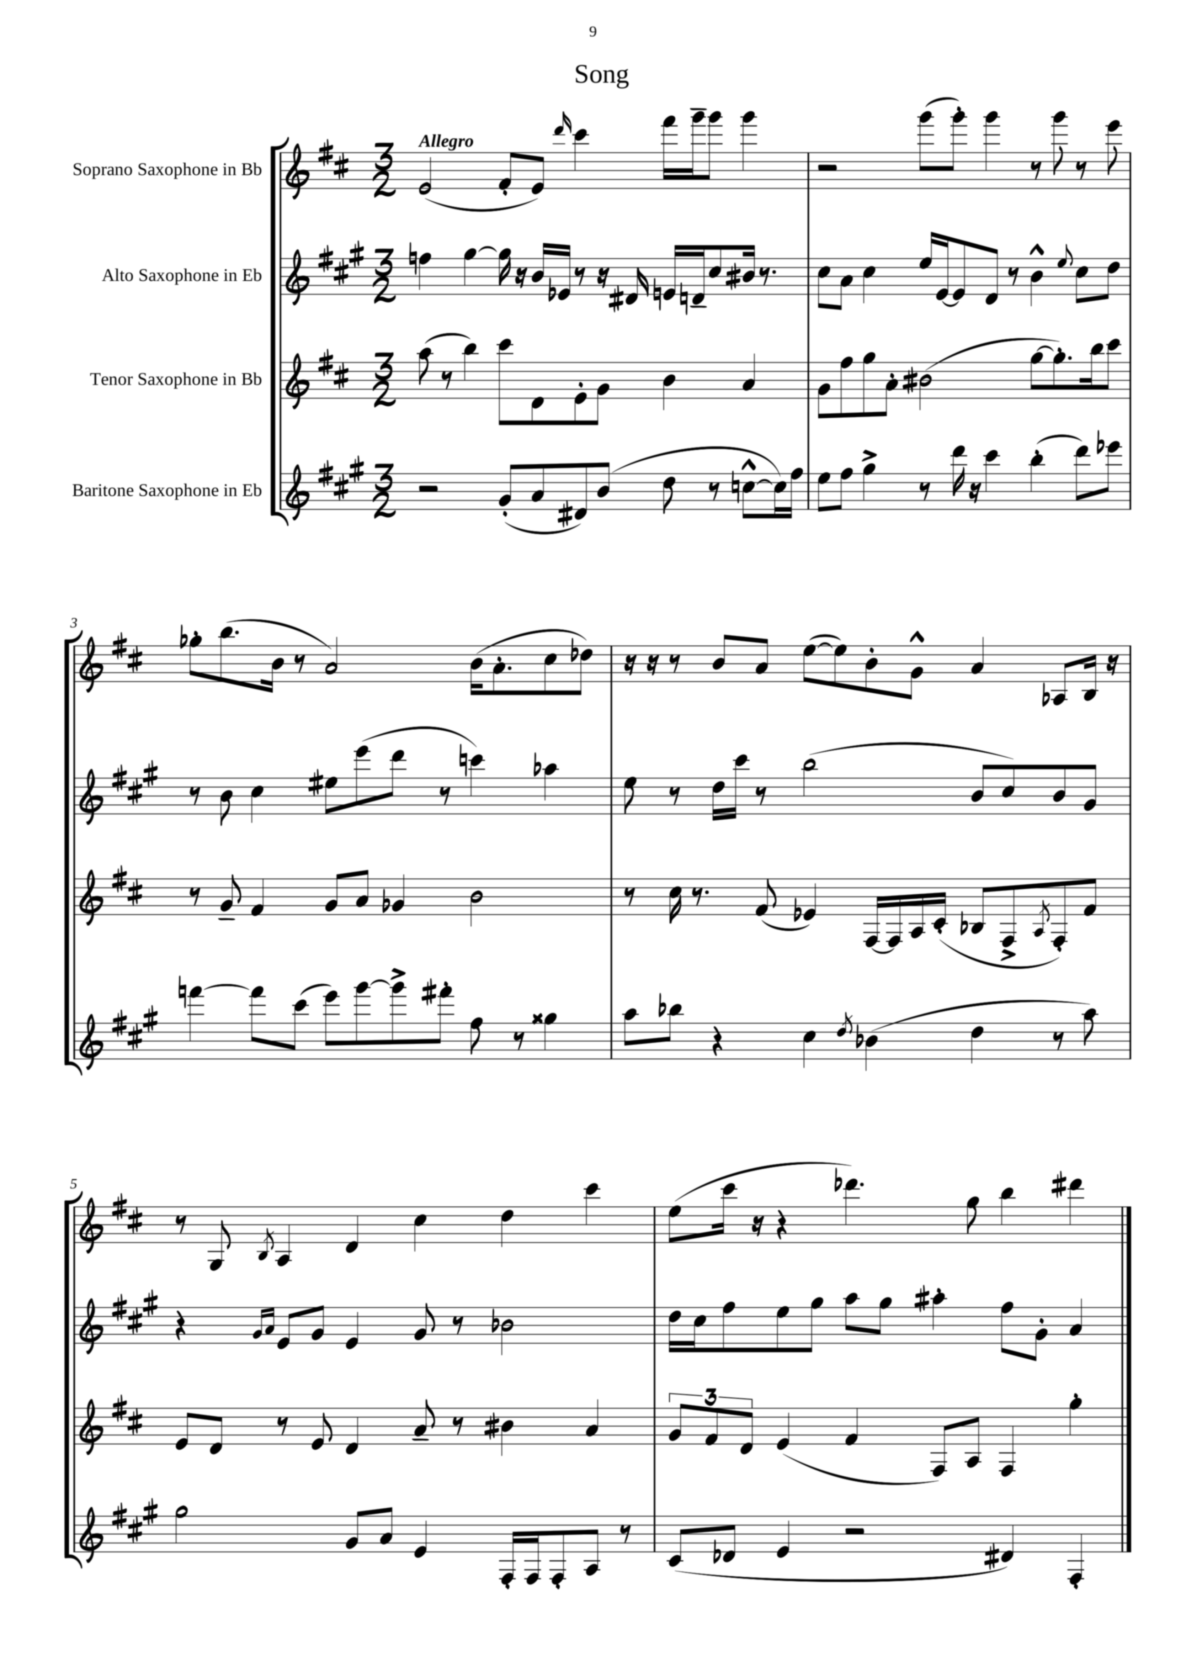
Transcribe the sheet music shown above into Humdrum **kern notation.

**kern	**kern	**kern	**kern
*part4	*part3	*part2	*part1
*staff4	*staff3	*staff2	*staff1
*I"Baritone Saxophone in Eb	*I"Tenor Saxophone in Bb	*I"Alto Saxophone in Eb	*I"Soprano Saxophone in Bb
*clefG2	*clefG2	*clefG2	*clefG2
*k[f#c#g#]	*k[f#c#]	*k[f#c#g#]	*k[f#c#]
*M3/2	*M3/2	*M3/2	*M3/2
=1	=1	=1	=1
!	!	!	!LO:TX:a:B:t=Allegro
2r	(8aa\	4ffn\	(2e/
.	8r	.	.
.	4bb\)	[4gg#\	.
(8g#'/L	8ccc#\L	16gg#\]	8f#'/L
.	.	16r	.
8a/	8d\	16b/LL	8e/J)
.	.	16e-X/JJ	.
.	.	.	16qqddd/
8d#X/)	8e'\	8r	4ccc#\
(8b/J	8g\J	16r	.
.	.	16d#X/	.
8dd\	4b\	16en/LL	16fff#\LL
.	.	16dn~/J	16ggg~\J
8r	.	8cc#/	8ggg\J
[8ccn^^\L	4a/	16b#X/Jk	4ggg\
.	.	8.r	.
16cc\L])	.	.	.
16ff#\JJ	.	.	.
=2	=2	=2	=2
8ee\L	8g\L	8cc#\L	2r
8ff#\J	8ff#\	8a\J	.
4gg#^\	8gg\	4cc#\	.
.	8a'\J	.	.
8r	(2b#X\	16ee/LL	(8ggg\L
.	.	[16e/J	.
16ddd\	.	8e/]	8ggg'\J)
16r	.	.	.
4ccc#\	.	8d/J	4ggg\
.	.	8r	.
(4bb'\	[8gg\L	4b^^\	8r
.	8.gg'\])	.	8ggg\
.	.	8qqee/	.
8ddd\L)	.	8cc#\L	8r
.	16bb\k	.	.
8eee-X\J	8ccc#\J	8dd\J	8eee\
!!LO:LB:g=z
=3	=3	=3	=3
[4fffn\	8r	8r	8gg-X'\L
.	8g~/	8b\	(8.bb\
8fff\L]	4f#/	4cc#\	.
.	.	.	16b\Jk
(8ccc#\J	.	.	8r
8eee\L)	8g/L	8ee#X\L	2a/)
[8ggg#\	8a/J	(8eee\	.
8ggg#^\]	4g-X/	8ddd\J	.
8fff#X'\J	.	8r	.
8ff#\	2b\	4cccn\)	(16b\KL
.	.	.	8.a'\
8r	.	.	.
4gg##X\	.	4aa-X\	8cc#\
.	.	.	8dd-X\J)
=4	=4	=4	=4
8aa\L	8r	8ee\	16r
.	.	.	16r
8bb-X\J	16cc#\	8r	8r
.	8.r	.	.
4r	.	16dd\LL	8b/L
.	.	16ccc#\JJ	.
.	(8f#/	8r	8a/J
4cc#\	4e-X/)	(2bb\	([8ee\L
.	.	.	8ee\])
8qdd/	.	.	.
(4b-X\	[16F#/LL	.	8b'\
.	16F#/]	.	.
.	16A/	.	8g^^\J
.	(16c#'/JJ	.	.
4dd\	8B-X/L	8b/L	4a/
.	8F#^/	8cc#/)	.
.	8qA/	.	.
8r	8F#'/)	8b/	8A-X/L
8aa\)	8f#/J	8g#/J	16B/Jk
.	.	.	16r
!!LO:LB:g=z
=5	=5	=5	=5
2gg#\	8e/L	4r	8r
.	8d/J	.	8G/
.	.	16qqg#/LL	.
.	.	16qqa/JJ	8qB/
.	8r	8e/L	4A/
.	8e/	8g#/J	.
8g#/L	4d/	4e/	4d/
8a/J	.	.	.
4e/	8a~/	8g#/	4cc#\
.	8r	8r	.
16F#'/LL	4b#X\	2b-X\	4dd\
16F#/J	.	.	.
8F#'/	.	.	.
8A/J	4a/	.	4ccc#\
8r	.	.	.
=6	=6	=6	=6
(8c#/L	12g/L	16dd\LL	(8ee\L
.	.	16cc#\J	.
.	12f#/	.	.
8d-X/J	.	8ff#\	16ccc#\Jk
.	12d/J	.	.
.	.	.	16r
4e/	(4e/	8ee\	4r
.	.	8gg#\J	.
2r	4f#/	8aa\L	4.ddd-X\)
.	.	8gg#\J	.
.	8F#/L)	4aa#X'\	.
.	8A/J	.	8gg\
4d#X/)	4F#/	8ff#\L	4bb\
.	.	8g#'\J	.
4F#'/	4gg'\	4a/	4ddd#X\
==	==	==	==
*-	*-	*-	*-
